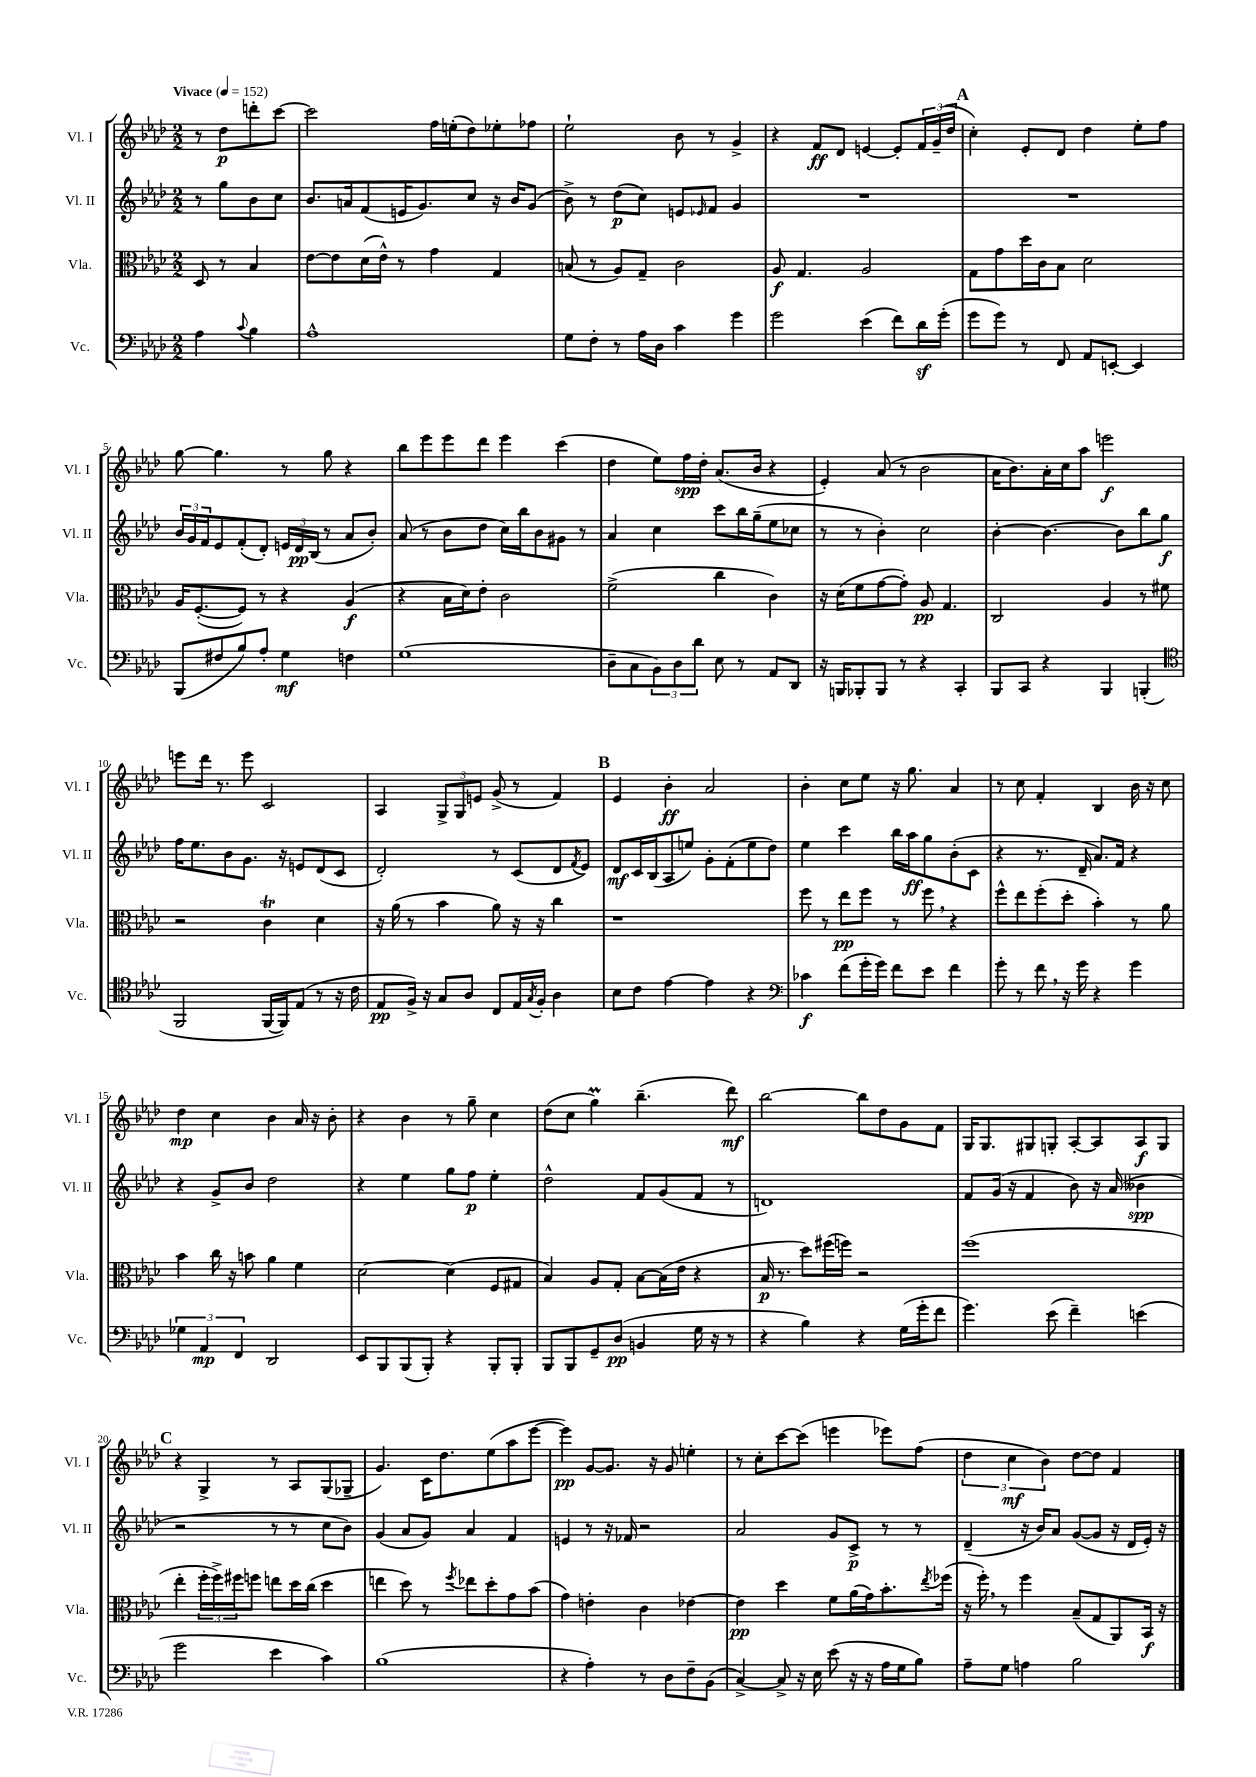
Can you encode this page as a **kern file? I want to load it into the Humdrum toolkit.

**kern	**kern	**kern	**kern
*staff4	*staff3	*staff2	*staff1
*clefF4	*clefC3	*clefG2	*clefG2
*k[b-e-a-d-]	*k[b-e-a-d-]	*k[b-e-a-d-]	*k[b-e-a-d-]
*M2/2	*M2/2	*M2/2	*M2/2
*MM152	*MM152	*MM152	*MM152
4A-	8D-	8r	8r
.	8r	8gg	8dd-
8qqc	.	.	.
4B-	4B-	8b-	8ddd'
.	.	8cc	[8ccc
=	=	=	=
1A-^^	[8e-	8.b-	2ccc]
.	8e-]	.	.
.	.	16a	.
.	(16d-	(8f	.
.	16e-^^)	.	.
.	8r	16e	.
.	.	8.g)	.
.	4g	.	16ff
.	.	.	(16ee'
.	.	8cc	8dd-)
.	4G	16r	8ee-'
.	.	16b-	.
.	.	(8g	8ff-
=	=	=	=
8G	(8B	8b-^)	2ee-`
8F'	8r	8r	.
8r	8A-)	(8dd-	.
16A-	8G~	8cc)	.
16D-	.	.	.
4c	2c	8e	8b-
.	.	16qqe-	.
.	.	8f	8r
4g	.	4g	4g^
=	=	=	=
2g	8A-	1r	4r
.	4.G	.	.
.	.	.	8f
.	.	.	8d-
(4e-	2A-	.	[4e
8f)	.	.	8e']
16d-	.	.	24f
.	.	.	(24g~
(16g'	.	.	.
.	.	.	24dd-
=	=	=	=
8g	8G	1r	4cc')
8g)	8g	.	.
8r	16dd-	.	8e-'
.	16c	.	.
8FF	8B-	.	8d-
8AA-	2d-	.	4dd-
[8EE'	.	.	.
4EE]	.	.	8ee-'
.	.	.	8ff
=	=	=	=
(8BBB-	16A-	24b-	[8gg
.	.	24g	.
.	([8.F'	.	.
.	.	24f	.
8F#	.	8e-	4.gg]
8B-)	8F])	(8f'	.
8A-'	8r	8d-')	.
4G	4r	24e	8r
.	.	24d-	.
.	.	(24B-	.
.	.	8r	8gg
4F	(4A-	8a-	4r
.	.	8b-')	.
=	=	=	=
(1G	4r	(8a-	8bb-
.	.	8r	8eee-
.	16B-	8b-	8eee-
.	16d-)	.	.
.	8e-'	8dd-	8ddd-
.	2c	16cc)	4eee-
.	.	16bb-	.
.	.	8b-	.
.	.	8g#	(4ccc
.	.	8r	.
=	=	=	=
8D-~	(2f^	4a-	4dd-
8C	.	.	.
12BB-)	.	4cc	8ee-)
12D-	.	.	.
.	.	.	16ff
12d-	.	.	.
.	.	.	16dd-'
8E-	4cc	8ccc	(8.a-
8r	.	16bb-	.
.	.	(16gg~	16b-
8AA-	4c)	8ee-	4r
8DD-	.	8cc-	.
=	=	=	=
16r	16r	8r	4e-')
16BBB	(16d-	.	.
8BBB-'	8f	8r	.
8BBB-	[8g	4b-')	(8a-
8r	8g'])	.	8r
4r	8A-	2cc	2b-
.	4.G	.	.
4CC'	.	.	.
=	=	=	=
8BBB-	2C	[4b-'	16a-
.	.	.	8.b-)
8CC	.	.	.
4r	.	4.b-_	16a-'
.	.	.	16cc
.	.	.	8aa-
4BBB-	4A-	.	2eee
.	.	8b-]	.
(4BBB'	8r	8bb-	.
.	8f#	8gg	.
=	=	=	=
*clefC4	*	*	*
2FF	2r	16ff	8eee
.	.	8.ee-	.
.	.	.	16ddd-
.	.	.	8.r
.	.	8b-	.
.	.	8.g	8eee
[16FF	4c	.	2c
16FF])	.	16r	.
(8E-	.	8e	.
8r	4d-	(8d-	.
16r	.	8c	.
16c	.	.	.
=	=	=	=
8E-	16r	2d-')	4A-
.	(16a-	.	.
16F^)	8r	.	.
16r	.	.	.
8G	4b-	.	12G^
.	.	.	12G
8A-	.	.	.
.	.	.	12e
8C	8a-)	8r	(8g^
16E-	16r	(8c	8r
8qG	.	.	.
16F'	16r	.	.
4A-	4cc	8d-	4f)
.	.	8qf	.
.	.	8e-)	.
=	=	=	=
8B-	1r	8d-	4e-
8c	.	16c	.
.	.	(16B-	.
[4e-	.	8A-	4b-'
.	.	8ee)	.
4e-]	.	8g'	2a-
.	.	(8f'	.
4r	.	8ee	.
.	.	8dd-)	.
=	=	=	=
*clefF4	*	*	*
4c-	8ff	4ee-	4b-'
.	8r	.	.
(8f	8ee-	4ccc	8cc
16g'	8ff	.	8ee-
16g)	.	.	.
8f	8r	16bb-	16r
.	.	16aa-	8.gg
8e-	8ff	8gg	.
4f	4r	(8b-'	4a-
.	.	8c	.
=	=	=	=
8g'	8ff^^	4r	8r
8r	8ee-	.	8cc
8f	(8ff'	8.r	4f'
16r	8dd-'	.	.
16g	.	16d-~	.
4r	4b-')	8.a-)	4B-
.	.	16f	.
4g	8r	4r	16b-
.	.	.	16r
.	8a-	.	8cc
=	=	=	=
6G-	4b-	4r	4dd-
6AA-	.	.	.
.	16cc	8g^	4cc
.	16r	.	.
6FF	.	.	.
.	8b	8b-	.
2DD-	4a-	2dd-	4b-
.	4f	.	16a-
.	.	.	16r
.	.	.	8b-'
=	=	=	=
8EE-	[2d-	4r	4r
8BBB-	.	.	.
(8BBB-	.	4ee-	4b-
8BBB-')	.	.	.
4r	(4d-]	8gg	8r
.	.	8ff	8gg~
8BBB-'	8F	4ee-'	4cc
8BBB-'	8G#	.	.
=	=	=	=
8BBB-	4B-)	2dd-^^	(8dd-
8BBB-	.	.	8cc
8GG~	8A-	.	4gg)
(8D-	8G'	.	.
4BB	[8B-	8f	(4.bb-~
.	(16B-]	(8g	.
.	16e-	.	.
16G	4r	8f	.
16r	.	.	.
8r	.	8r	8ddd-)
=	=	=	=
4r	16B-	1d)	[2bb-
.	8.r	.	.
4B-)	8dd-)	.	.
.	(16ff#	.	.
.	16ff)	.	.
4r	2r	.	8bb-]
.	.	.	8dd-
(16G	.	.	8g
16g'	.	.	.
8f	.	.	8f
=	=	=	=
4.g)	(1ff	8f	16G
.	.	.	8.G
.	.	(16g	.
.	.	16r	.
.	.	4f	8G#
(8e-	.	.	8G'
4f~)	.	8b-)	[8A-'
.	.	16r	8A-]
.	.	(16a-	.
(4e	.	4b--	8A-
.	.	.	8G
=	=	=	=
2g	4ee-'	2r	4r
.	24ff'	.	4G^
.	24ff^)	.	.
.	24ff#	.	.
.	8ff	.	.
4e-	8ee	8r	8r
.	16dd-	8r	8A-
.	(16cc	.	.
4c)	4dd-	8cc	(8G
.	.	8b-)	8G-~
=	=	=	=
(1B-	4ee	(4g	4.g)
.	8dd-)	8a-	.
.	8r	8g)	16c
.	.	.	8.dd-
.	8qff	.	.
.	8ee-	4a-	.
.	8dd-'	.	(8ee-
.	8g	4f	8aa-
.	(8b-	.	[8eee-
=	=	=	=
4r	4g)	4e	4eee-])
4A-')	4e'	8r	[8g
.	.	16r	8.g]
.	.	16f-	.
8r	4c	2r	.
.	.	.	16r
8D-	.	.	8g
8F~	[4e-	.	4ee'
(8BB-	.	.	.
=	=	=	=
[4C^)	4e-]	2a-	8r
.	.	.	8cc'
8C^]	4dd-	.	[8ccc
16r	.	.	(8ccc]
16E-	.	.	.
(8e-	8f	8g	4eee
16r	(16a-	8c^	.
16r	16g)	.	.
16A-	8.b-'	8r	8eee-)
16G	.	.	.
8B-)	.	8r	(8ff
.	8qee-	.	.
.	(16ff-	.	.
=	=	=	=
8A-~	16r	(4d-~	6dd-
.	16ff')	.	.
8G	8r	.	.
.	.	.	6cc
4A	4ff	16r	.
.	.	16b-)	.
.	.	.	6b-)
.	.	8a-	.
2B-	(8B-~	([8g	[8dd-
.	8G	8g]	8dd-]
.	8AA-)	16r	4f
.	.	16d-	.
.	16BB-	16e-')	.
.	16r	16r	.
==	==	==	==
*-	*-	*-	*-
